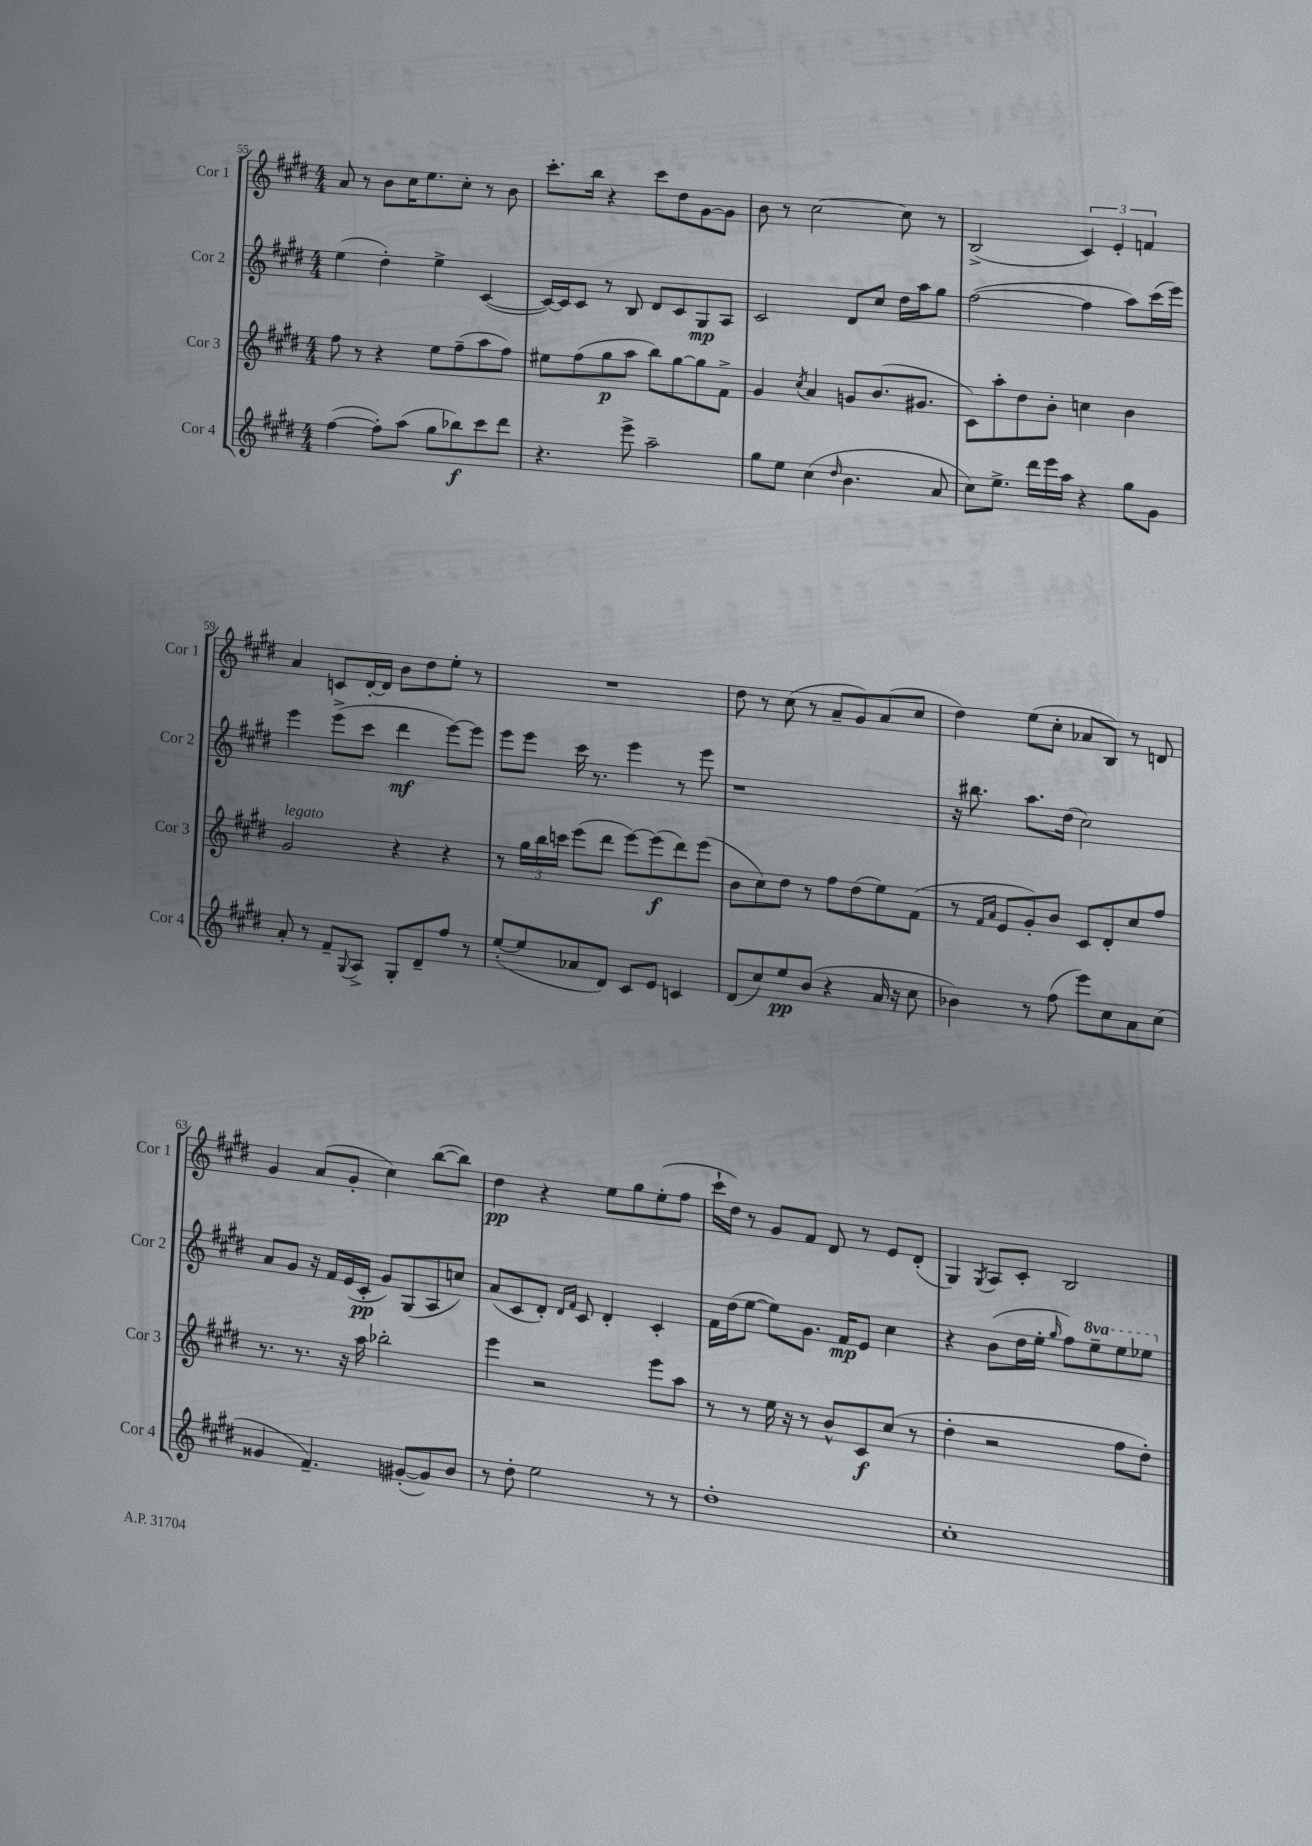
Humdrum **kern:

**kern	**dynam	**kern	**dynam	**kern	**dynam	**kern	**dynam
*part4	*part4	*part3	*part3	*part2	*part2	*part1	*part1
*staff4	*staff4	*staff3	*staff3	*staff2	*staff2	*staff1	*staff1
*I"Cor 4	*	*I"Cor 3	*	*I"Cor 2	*	*I"Cor 1	*
*I'Cor 4	*	*I'Cor 3	*	*I'Cor 2	*	*I'Cor 1	*
*clefG2	*	*clefG2	*	*clefG2	*	*clefG2	*
*k[f#c#g#d#]	*	*k[f#c#g#d#]	*	*k[f#c#g#d#]	*	*k[f#c#g#d#]	*
*M4/4	*	*M4/4	*	*M4/4	*	*M4/4	*
=55	=55	=55	=55	=55	=55	=55	=55
([4ff#\	.	8ff#\	.	(4ee\	.	8a/	.
.	.	8r	.	.	.	8r	.
8ff#'\L])	.	4r	.	4dd#'\)	.	8b\L	.
(8aa\J	.	.	.	.	.	16cc#\K	.
.	.	.	.	.	.	8.ee\	.
8gg#\L	.	8ee\L	.	4ee^\	.	.	.
8bb-X\)	f	(8ff#~\	.	.	.	8cc#'\J	.
8ccc#\	.	8aa\	.	([4c#/	.	8r	.
8ddd#\J	.	8ff#\J)	.	.	.	8b\	.
=56	=56	=56	=56	=56	=56	=56	=56
4.r	.	8ee#X\L	.	16c#/LL_)	.	8.ccc#'\L	.
.	.	.	.	16c#/J]	.	.	.
.	.	(8ff#\	.	8c#/J	.	.	.
.	.	.	.	.	.	16bb\Jk	.
.	.	8gg#\	p	8r	.	4r	.
8eee^\	.	8aa\J	.	8B/	.	.	.
2aa~\	.	8bb\L)	.	8d#/L	.	8ccc#\L	.
.	.	[8gg#\	.	8c#/	.	8dd#\	.
.	.	8gg#\]	.	8G#/	mp	[8g#\	.
.	.	8f#^\J	.	8A/J	.	8g#\J]	.
=57	=57	=57	=57	=57	=57	=57	=57
8gg#\L	.	4g#/	.	2c#/	.	8b\	.
8ee\J	.	.	.	.	.	8r	.
.	.	8qcc#/	.	.	.	.	.
(4cc#\	.	4a/	.	.	.	[2cc#\	.
16qqdd#/	.	.	.	.	.	.	.
4.b\	.	8gn/L	.	8d#/L	.	.	.
.	.	(8.b/	.	8cc#/J	.	.	.
.	.	.	.	16dd#\LL	.	8cc#\]	.
.	.	8.g#X/J	.	16aa\J	.	.	.
8a/	.	.	.	8gg#\J	.	8r	.
=58	=58	=58	=58	=58	=58	=58	=58
8cc#\L)	.	8c#\L)	.	([2ff#\	.	(2B^/	.
8.ee^\J	.	8aa'\	.	.	.	.	.
.	.	8dd#\	.	.	.	.	.
16ddd#\LL	.	.	.	.	.	.	.
16eee\	.	8b'\J	.	.	.	.	.
16aa\JJ	.	.	.	.	.	.	.
4r	.	4ccn\	.	4ff#\]	.	6c#/)	.
.	.	.	.	.	.	6e'/	.
8gg#\L	.	4b\	.	8aa\L)	.	.	.
.	.	.	.	.	.	6fn/	.
8g#\J	.	.	.	(16ccc#\L	.	.	.
.	.	.	.	16eee\JJ)	.	.	.
!!LO:LB:g=z
=59	=59	=59	=59	=59	=59	=59	=59
!	!	!LO:TX:a:i:t=legato	!	!	!	!	!
8a'/	.	2g#/	.	4eee\	.	4a/	.
8r	.	.	.	.	.	.	.
8f#~/L	.	.	.	(8eee^\L	.	8cn/L	.
8qqG#/	.	.	.	.	.	.	.
8A^/J	.	.	.	8ccc#\J	.	[16d#'/L	.
.	.	.	.	.	.	16d#/JJ]	.
8G#'/L	.	4r	.	4ddd#\	mf	8b\L	.
8d#~/	.	.	.	.	.	8dd#\	.
8ff#/J	.	4r	.	[8eee\L)	.	8ee'\J	.
8r	.	.	.	8eee\J]	.	8r	.
=60	=60	=60	=60	=60	=60	=60	=60
([8ee'/L	.	8r	.	8eee\L	.	1r	.
8ee/]	.	24gg#\LL	.	8eee\J	.	.	.
.	.	24bb\	.	.	.	.	.
.	.	24cccn\JJ	.	.	.	.	.
8a-X/	.	(8eee\L	.	16ccc#\	.	.	.
.	.	.	.	8.r	.	.	.
8d#/J)	.	8ddd#\J	.	.	.	.	.
8c#/L	.	[8eee\L)	.	4eee\	.	.	.
8e/J	.	(8eee\]	f	.	.	.	.
4cn/	.	8ddd#\)	.	8r	.	.	.
.	.	(8eee\J	.	8eee\	.	.	.
=61	=61	=61	=61	=61	=61	=61	=61
(8d#/L	.	8b\L	.	1r	.	8dd#\	.
8cc#/)	.	8cc#\)	.	.	.	8r	.
8ee/	pp	8dd#\J	.	.	.	(8cc#\	.
(8b/J	.	8r	.	.	.	8r	.
4r	.	8ff#\L	.	.	.	8a~/L	.
.	.	(8dd#\	.	.	.	8g#/)	.
16a/	.	8ee\)	.	.	.	(8a/	.
16r	.	.	.	.	.	.	.
8cc#\	.	(8f#\J	.	.	.	8cc#/J	.
=62	=62	=62	=62	=62	=62	=62	=62
4b-X\)	.	8r	.	16r	.	4dd#\)	.
.	.	.	.	8.bb#X\	.	.	.
.	.	16qqf#/LL	.	.	.	.	.
.	.	16qqa/JJ	.	.	.	.	.
.	.	8e/L	.	.	.	.	.
8r	.	8g#'/)	.	8.aa\L	.	(8ee\L	.
(8ff#\	.	8b/J	.	.	.	8cc#'\J	.
.	.	.	.	(16dd#\Jk	.	.	.
8eee\L)	.	8c#/L	.	2cc#\)	.	8a-X/L	.
8cc#\	.	8d#'/	.	.	.	8B/J)	.
8a\	.	8cc#/	.	.	.	8r	.
(8cc#\J	.	8ff#/J	.	.	.	8dn/	.
!!LO:LB:g=z
=63	=63	=63	=63	=63	=63	=63	=63
4g##X/	.	8.r	.	8a/L	.	4g#/	.
.	.	.	.	8g#/J	.	.	.
.	.	8.r	.	.	.	.	.
4.f#~/)	.	.	.	16r	.	(8a/L	.
.	.	.	.	16f#/LL	.	.	.
.	.	16r	.	(16e/	.	8g#'/J	.
.	.	16aa\	.	16c#'/JJ	pp	.	.
.	.	2bb-X'\	.	8g#/L)	.	4cc#\)	.
([8g#X'/L	.	.	.	(8G#/	.	.	.
8g#/])	.	.	.	8A/	.	([8bb\L	.
8b/J	.	.	.	8ccn/J)	.	8bb\J])	.
=64	=64	=64	=64	=64	=64	=64	=64
8r	.	4eee\	.	(8a/L	.	4dd#\	pp
8dd#'\	.	.	.	8c#/	.	.	.
2ee\	.	2r	.	8d#'/J)	.	4r	.
.	.	.	.	16qqd#/LL	.	.	.
.	.	.	.	16qqf#/JJ	.	.	.
.	.	.	.	8c#/	.	.	.
.	.	.	.	4d#'/	.	8ee\L	.
.	.	.	.	.	.	8gg#\	.
8r	.	8eee\L	.	4c#'/	.	(8ee'\	.
8r	.	8aa\J	.	.	.	8ff#\J	.
=65	=65	=65	=65	=65	=65	=65	=65
1dd#'	.	8r	.	16f#\LL	.	16ccc#`\LL	.
.	.	.	.	(16dd#\J	.	16dd#\JJ)	.
.	.	8r	.	[8ee\J	.	8r	.
.	.	16ee\	.	8ee\L])	.	8g#/L	.
.	.	16r	.	.	.	.	.
.	.	8r	.	8.g#\J	.	8f#/J	.
.	.	8b^^/L	.	.	.	8d#/	.
.	.	.	.	16f#/KL	mp	.	.
.	.	8c#/	f	8e/J	.	8r	.
.	.	(8cc#/J	.	4cc#\	.	8e/L	.
.	.	8r	.	.	.	(8d#'/J	.
=66	=66	=66	=66	=66	=66	=66	=66
1cc#'	.	4dd#'\	.	4r	.	4G#/)	.
.	.	.	.	.	.	8qG#/	.
.	.	2r	.	(8b\L	.	8A/L	.
.	.	.	.	16dd#\L	.	8c#'/J	.
.	.	.	.	16ee'\JJ	.	.	.
.	.	.	.	16qqgg#/	.	.	.
.	.	.	.	8ff#\L)	.	2B/	.
*	*	*	*	*8va	*	*	*
.	.	.	.	8eee~\	.	.	.
.	.	8ff#\L	.	8eee\	.	.	.
.	.	8dd#'\J)	.	8eee-X\J	.	.	.
*	*	*	*	*X8va	*	*	*
==	==	==	==	==	==	==	==
*-	*-	*-	*-	*-	*-	*-	*-
